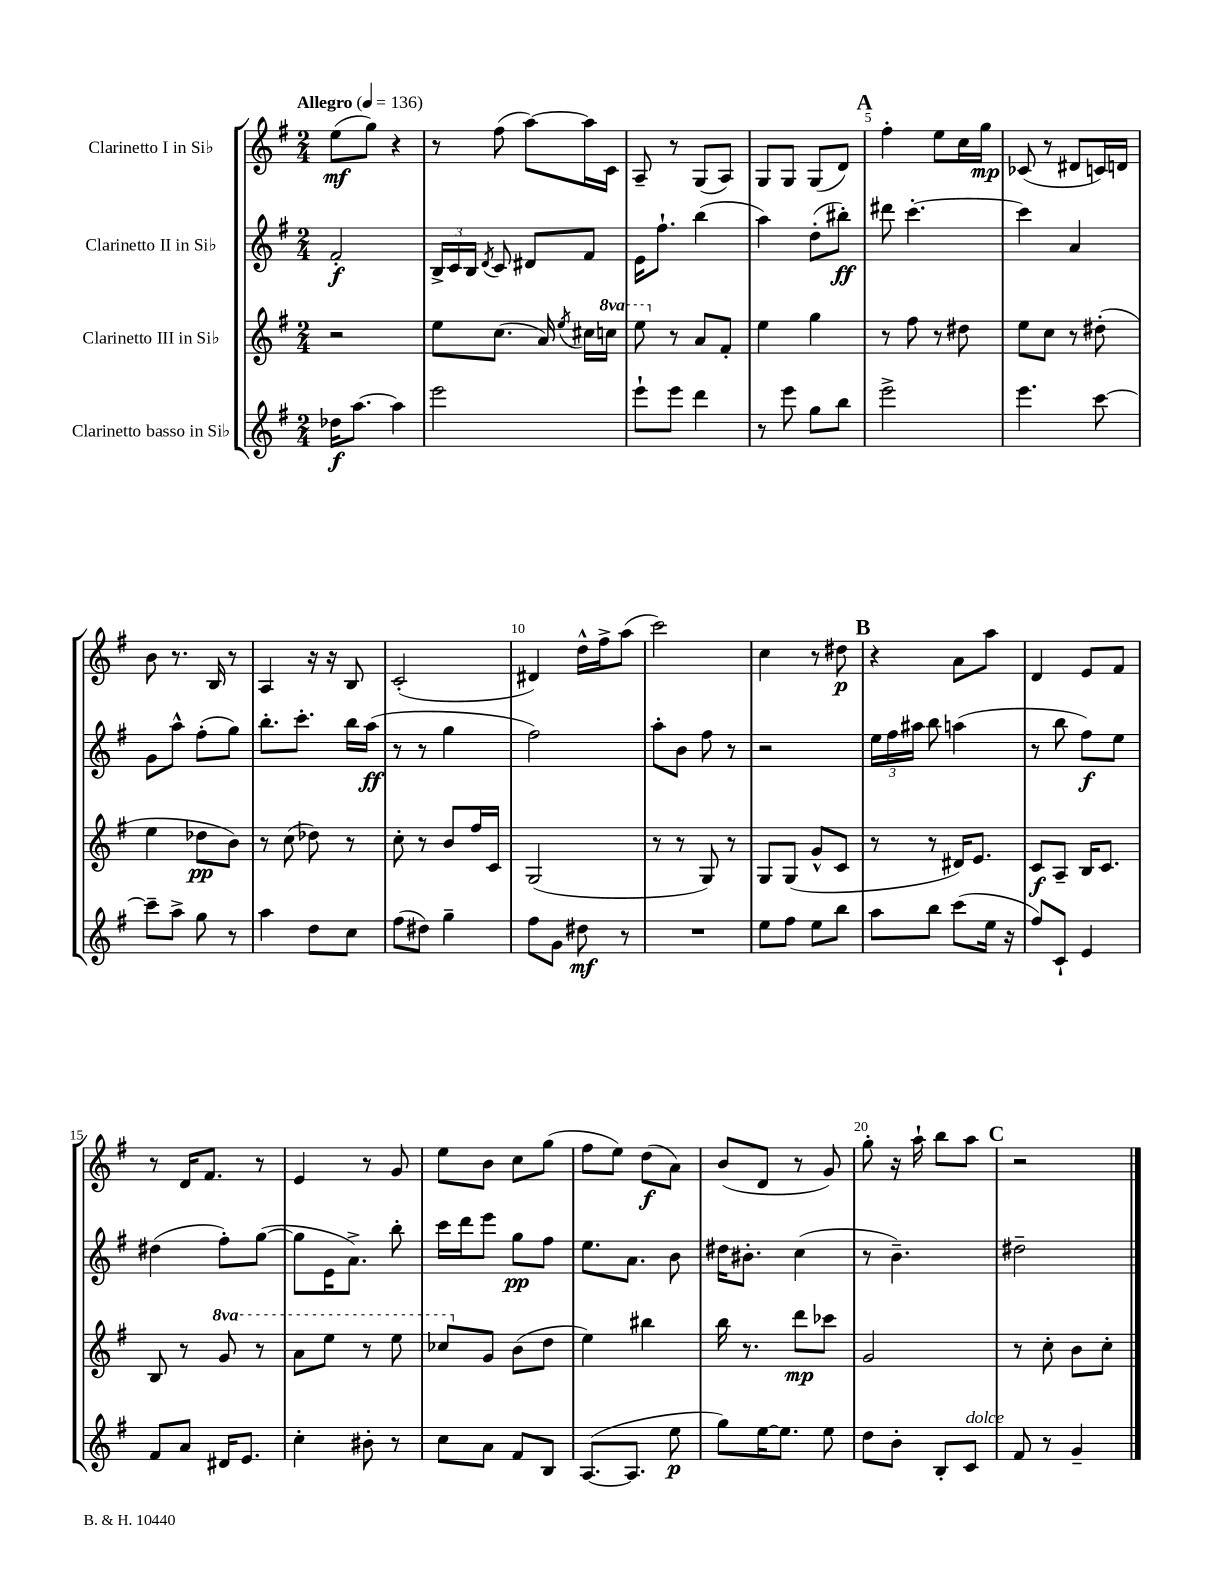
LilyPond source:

<<
\new StaffGroup <<
\new Staff = "s0" \with { instrumentName = "Clarinetto I in Sib" } {
    \clef treble \key g \major \numericTimeSignature \time 2/4 \tempo "Allegro" 4 = 136
    \autoBeamOff e''8[\mf( g''8]) r4 |
    r8 fis''8( a''8[~) a''16 c'16] |
    a8-- r8 g8[( a8]) |
    g8[ g8] g8[( d'8]) |
    \mark \markup { \bold "A" } fis''4-. e''8[ c''16 g''16]\mp |
    ces'8( r8 dis'8[ c'16) d'16] |
    b'8 r8. b16 r8 |
    a4 r16 r16 b8 |
    c'2-.( |
    dis'4) d''16[-^ fis''16-> a''8]( |
    c'''2) |
    c''4 r8 dis''8\p |
    \mark \markup { \bold "B" } r4 a'8[ a''8] |
    d'4 e'8[ fis'8] |
    r8 d'16[ fis'8.] r8 |
    e'4 r8 g'8 |
    e''8[ b'8] c''8[ g''8]( |
    fis''8[ e''8]) d''8[\f( a'8]) |
    b'8[( d'8] r8 g'8) |
    g''8-. r16 a''16-! b''8[ a''8] |
    \mark \markup { \bold "C" } r2 \bar "|." |
}
\new Staff = "s1" \with { instrumentName = "Clarinetto II in Sib" } {
    \clef treble \key g \major \numericTimeSignature \time 2/4
    \autoBeamOff fis'2-.\f |
    \tuplet 3/2 { b16[-> c'16 b16] } \acciaccatura { d'8 } c'8 dis'8[ fis'8] |
    e'16[ fis''8.]-! b''4( |
    a''4) d''8[-.( bis''8]-.\ff) |
    \mark \markup { \bold "A" } dis'''8 c'''4.~-. |
    c'''4 a'4 |
    g'8[ a''8]-^ fis''8[-.( g''8]) |
    b''8.[-. c'''8.]-. b''16[ a''16]\ff( |
    r8 r8 g''4 |
    fis''2) |
    a''8[-. b'8] fis''8 r8 |
    r2 |
    \mark \markup { \bold "B" } \tuplet 3/2 { e''16[ fis''16 ais''16] } b''8 a''4( |
    r8 b''8 fis''8[\f) e''8] |
    dis''4( fis''8[-.) g''8]~( |
    g''8[ e'16 a'8.]->) b''8-. |
    c'''16[ d'''16 e'''8] g''8[\pp fis''8] |
    e''8.[ a'8.] b'8 |
    dis''16[ bis'8.]-. c''4( |
    r8 b'4.--) |
    \mark \markup { \bold "C" } dis''2-- \bar "|." |
}
\new Staff = "s2" \with { instrumentName = "Clarinetto III in Sib" } {
    \clef treble \key g \major \numericTimeSignature \time 2/4 \set Staff.ottavationMarkups = #ottavation-simple-ordinals
    \autoBeamOff r2 |
    e''8[ c''8.]( a'16) \acciaccatura { e''8 } cis''16[ \ottava #1 c'''!16] |
    e'''8 \ottava #0 r8 a'8[ fis'8]-. |
    e''4 g''4 |
    \mark \markup { \bold "A" } r8 fis''8 r8 dis''8 |
    e''8[ c''8] r8 dis''8-.( |
    e''4 des''8[\pp b'8]) |
    r8 c''8( des''8) r8 |
    c''8-. r8 b'8[ fis''16 c'16] |
    g2( |
    r8 r8 g8) r8 |
    g8[ g8]( g'8[-^ c'8] |
    \mark \markup { \bold "B" } r8 r8 dis'16[) e'8.] |
    c'8[\f a8]-- b16[ c'8.] |
    b8 r8 \ottava #1 g''8 r8 |
    a''8[ e'''8] r8 e'''8 |
    ces'''8[ \ottava #0 g'8] b'8[( d''8] |
    e''4) bis''4 |
    b''16 r8. d'''8[\mp ces'''8] |
    g'2 |
    \mark \markup { \bold "C" } r8 c''8-. b'8[ c''8]-. \bar "|." |
}
\new Staff = "s3" \with { instrumentName = "Clarinetto basso in Sib" } {
    \clef treble \key g \major \numericTimeSignature \time 2/4
    \autoBeamOff des''16[\f a''8.]~ a''4 |
    e'''2 |
    e'''8[-! e'''8] d'''4 |
    r8 e'''8 g''8[ b''8] |
    \mark \markup { \bold "A" } e'''2-> |
    e'''4. c'''8~ |
    c'''8[-- a''8]-> g''8 r8 |
    a''4 d''8[ c''8] |
    fis''8[( dis''8]) g''4-- |
    fis''8[ g'8] dis''8\mf r8 |
    R2 |
    e''8[ fis''8] e''8[ b''8] |
    \mark \markup { \bold "B" } a''8[ b''8] c'''8[( e''16] r16 |
    fis''8[) c'8]-! e'4 |
    fis'8[ a'8] dis'16[ e'8.] |
    c''4-. bis'8-. r8 |
    c''8[ a'8] fis'8[ b8] |
    a8.[~( a8.] e''8\p |
    g''8[) e''16~ e''8.] e''8 |
    d''8[ b'8]-. b8[-. c'8]^\markup { \italic "dolce" } |
    \mark \markup { \bold "C" } fis'8 r8 g'4-- \bar "|." |
}
>>
>>
\layout { \context { \Score \override BarNumber.break-visibility = ##(#f #t #t) barNumberVisibility = #(every-nth-bar-number-visible 5) } }
